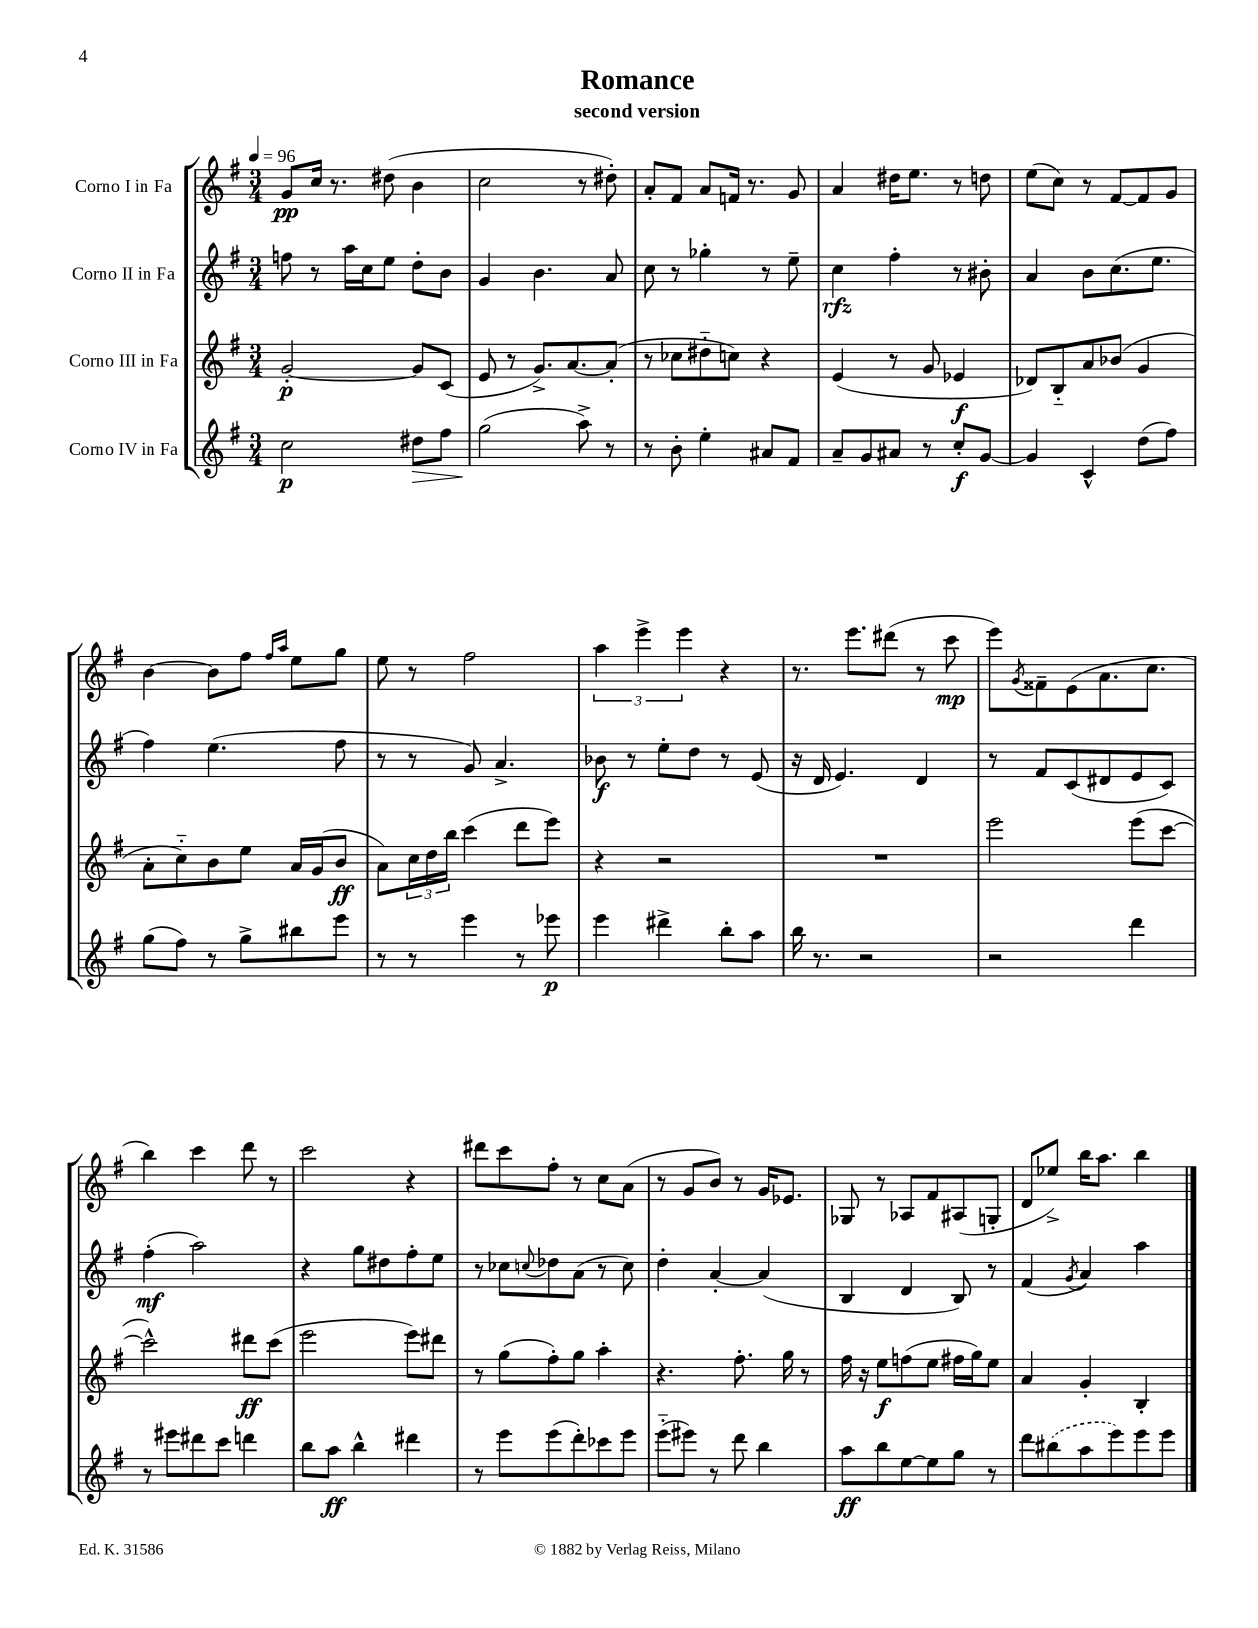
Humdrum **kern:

**kern	**kern	**kern	**kern
*staff4	*staff3	*staff2	*staff1
*clefG2	*clefG2	*clefG2	*clefG2
*k[f#]	*k[f#]	*k[f#]	*k[f#]
*M3/4	*M3/4	*M3/4	*M3/4
*MM96	*MM96	*MM96	*MM96
2cc\	[2g'/	8ff\	8g/L
.	.	8r	16cc/Jk
.	.	.	8.r
.	.	16aa\LL	.
.	.	16cc\J	.
.	.	8ee\J	(8dd#\
8dd#\L	8g/]L	8dd'\L	4b\
8ff#\J	(8c/J	8b\J	.
=	=	=	=
(2gg\	8e/	4g/	2cc\
.	8r	.	.
.	8.g^/L)	4.b\	.
.	[8.a/	.	.
8aa^\)	.	.	8r
8r	(8a'/]J	8a/	8dd#'\)
=	=	=	=
8r	8r	8cc\	8a'/L
8b'\	8cc-\L	8r	8f#/J
4ee'\	8dd#'~\	4gg-'\	8a/L
.	8cc\J)	.	16f/Jk
.	.	.	8.r
8a#/L	4r	8r	.
8f#/J	.	8ee~\	8g/
=	=	=	=
8a~/L	(4e/	4cc\	4a/
8g/	.	.	.
8a#/J	8r	4ff#'\	16dd#\LK
.	.	.	8.ee\J
8r	8g/	.	.
8cc'/L	4e-/	8r	8r
[8g/J	.	8b#'\	8dd\
=	=	=	=
4g/]	8d-/L)	4a/	(8ee\L
.	8B'~/	.	8cc\J)
4c^^/	8a/	8b\L	8r
.	(8b-/J	(8.cc\	[8f#/L
(8dd\L	4g/	.	8f#/]
.	.	8.ee\J	.
8ff#\J)	.	.	8g/J
=	=	=	=
(8gg\L	8a'\L	4ff#\)	[4b\
8ff#\J)	8cc'~\)	.	.
8r	8b\	(4.ee\	8b\]L
8gg^\L	8ee\J	.	8ff#\J
.	.	.	16qqff#/LL
.	.	.	16qqaa/JJ
8bb#\	16a/LL	.	8ee\L
.	(16g/J	.	.
8eee\J	8b/J	8ff#\	8gg\J
=	=	=	=
8r	8a\L)	8r	8ee\
8r	24cc\L	8r	8r
.	24dd\	.	.
.	24bb\JJ	.	.
4eee\	(4ccc\	8g/)	2ff#\
.	.	4.a^/	.
8r	8ddd\L	.	.
8eee-\	8eee\J)	.	.
=	=	=	=
4eee\	4r	8b-\	6aa\
.	.	8r	.
.	.	.	6eee^\
4ddd#^\	2r	8ee'\L	.
.	.	.	6eee\
.	.	8dd\J	.
8bb'\L	.	8r	4r
8aa\J	.	(8e/	.
=	=	=	=
16bb\	2.r	16r	8.r
8.r	.	16d/	.
.	.	4.e/)	.
.	.	.	8.eee\L
2r	.	.	.
.	.	.	(8ddd#\J
.	.	4d/	8r
.	.	.	8ccc\
=	=	=	=
2r	2eee\	8r	8eee\L)
.	.	.	8qg/
.	.	8f#/L	8f##~\
.	.	(8c/	(8e\
.	.	8d#/	8.a\
4ddd\	(8eee\L	8e/	.
.	.	.	8.cc\J
.	[8ccc\J	8c/J)	.
=	=	=	=
8r	2ccc^^\])	(4ff#'\	4bb\)
8eee#\L	.	.	.
8ddd#\	.	2aa\)	4ccc\
8ccc\J	.	.	.
4ddd\	8ddd#\L	.	8ddd\
.	(8ccc\J	.	8r
=	=	=	=
8bb\L	2eee\	4r	2ccc\
8aa\J	.	.	.
4bb^^\	.	8gg\L	.
.	.	8dd#\	.
4ddd#\	8eee\L)	8ff#'\	4r
.	8ddd#\J	8ee\J	.
=	=	=	=
8r	8r	8r	8ddd#\L
8eee\L	(8gg\L	8cc-\L	8ccc\
.	.	8qqcc/	.
(8eee\	8ff#'\)	8dd-\	8ff#'\J
8ddd'\)	8gg\J	(8a\J	8r
8ccc-\	4aa'\	8r	8cc\L
8eee\J	.	8cc\)	(8a\J
=	=	=	=
(8eee'~\L	4.r	4dd'\	8r
8eee#\J)	.	.	8g/L
8r	.	[4a'/	8b/J)
8ddd\	8.ff#'\	.	8r
4bb\	.	(4a/]	16g/LK
.	16gg\	.	8.e-/J
.	8r	.	.
=	=	=	=
8aa\L	16ff#\	4B/	8G-/
.	16r	.	.
8bb\	8ee\L	.	8r
[8ee\	(8ff\	4d/	8A-/L
8ee\]	8ee\J	.	8f#/
8gg\J	16ff#\LL	8B/)	(8A#/
.	16gg\J)	.	.
8r	8ee\J	8r	8G'/J
=	=	=	=
8ddd\L	4a/	(4f#/	8d/L
(8bb#\	.	.	8ee-^/J)
.	.	8qg/	.
8aa\	4g'/	4a/)	16bb\LK
.	.	.	8.aa\J
8eee\)	.	.	.
8eee\	4B'/	4aa\	4bb\
8eee\J	.	.	.
==	==	==	==
*-	*-	*-	*-
